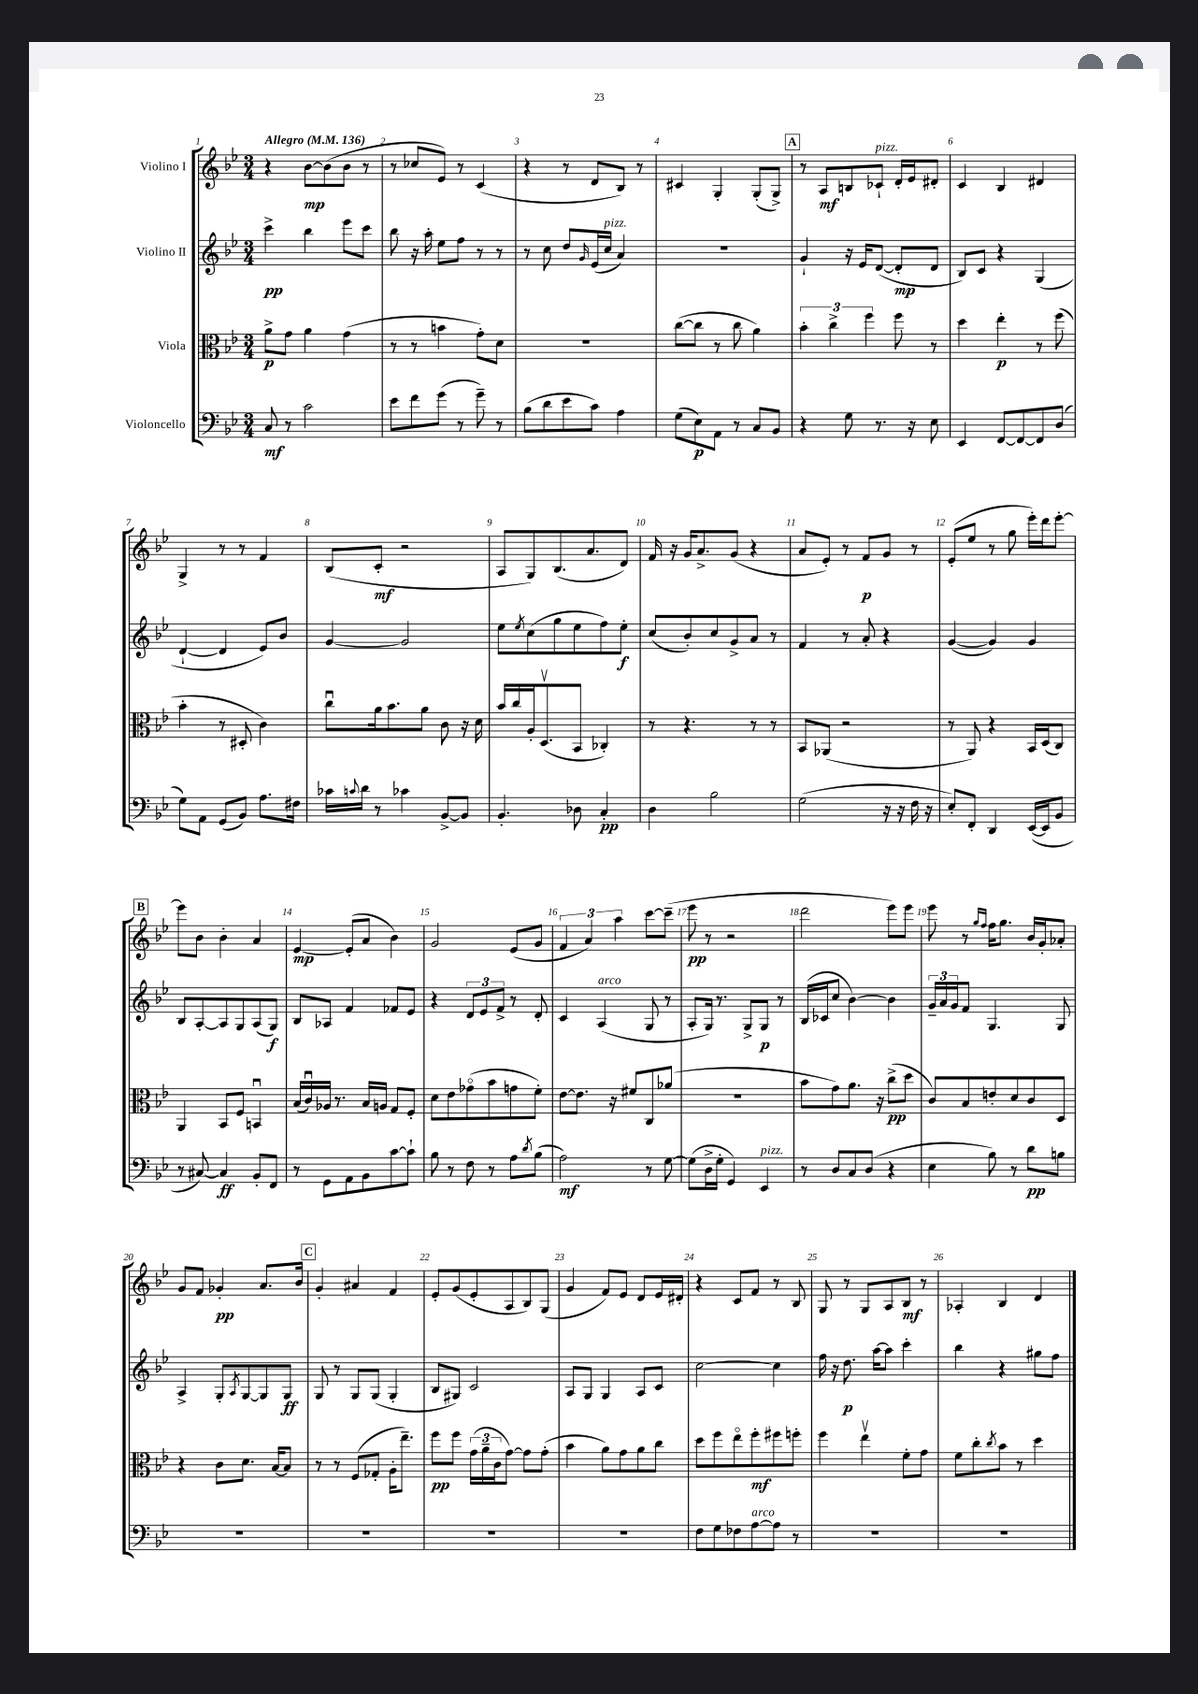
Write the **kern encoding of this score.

**kern	**dynam	**kern	**dynam	**kern	**dynam	**kern	**dynam
*part4	*part4	*part3	*part3	*part2	*part2	*part1	*part1
*staff4	*staff4	*staff3	*staff3	*staff2	*staff2	*staff1	*staff1
*I"Violoncello	*	*I"Viola	*	*I"Violino II	*	*I"Violino I	*
*clefF4	*	*clefC3	*	*clefG2	*	*clefG2	*
*k[b-e-]	*	*k[b-e-]	*	*k[b-e-]	*	*k[b-e-]	*
*M3/4	*	*M3/4	*	*M3/4	*	*M3/4	*
*MM136	*	*MM136	*	*MM136	*	*MM136	*
=1	=1	=1	=1	=1	=1	=1	=1
!	!	!	!	!	!	!LO:TX:a:B:t=Allegro	!
8C/	mf	8a^\L	p	4ccc^\	pp	4r	.
8r	.	8g\J	.	.	.	.	.
2c\	.	4a\	.	4bb-\	.	[8b-\L	mp
.	.	.	.	.	.	(8b-\]	.
.	.	(4g\	.	8eee-\L	.	8b-\J	.
.	.	.	.	8ccc\J	.	8r	.
=2	=2	=2	=2	=2	=2	=2	=2
8e-\L	.	8r	.	8bb-\	.	8r	.
8f\	.	8r	.	16r	.	8cc-X/L	.
.	.	.	.	16aa'\	.	.	.
(8g\J	.	4bn\	.	8ee-\L	.	8e-/J)	.
8r	.	.	.	8ff\J	.	8r	.
8g~\)	.	8g'\L)	.	8r	.	(4c/	.
8r	.	8d\J	.	8r	.	.	.
=3	=3	=3	=3	=3	=3	=3	=3
(8B-\L	.	2.r	.	8r	.	4r	.
8d\	.	.	.	8cc\	.	.	.
8e-\	.	.	.	8dd/L	.	8r	.
.	.	.	.	16qqg/	.	.	.
8c\J)	.	.	.	(16e-/L	.	8d/L	.
!	!	!	!	!LO:TX:a:i:t=pizz.	!	!	!
.	.	.	.	16cc/JJ	.	.	.
4A\	.	.	.	4a/)	.	8B-/J)	.
.	.	.	.	.	.	8r	.
=4	=4	=4	=4	=4	=4	=4	=4
(8G\L	.	([8cc\L	.	2.r	.	4c#X/	.
8E-\)	p	8cc\J]	.	.	.	.	.
8AA\J	.	8r	.	.	.	4G'/	.
8r	.	8cc\	.	.	.	.	.
8C/L	.	4a\)	.	.	.	(8G'/L	.
8BB-/J	.	.	.	.	.	8G^/J)	.
!!LO:REH:place=s1:t=A
=5	=5	=5	=5	=5	=5	=5	=5
4r	.	6b-'\	.	4g`/	.	8r	.
.	.	.	.	.	.	8A/L	mf
.	.	6cc^\	.	.	.	.	.
8G\	.	.	.	16r	.	8Bn/	.
.	.	.	.	16e-/KL	.	.	.
.	.	6ff\	.	.	.	.	.
!	!	!	!	!	!	!LO:TX:a:i:t=pizz.	!
8.r	.	.	.	([8d/J	.	8c-X`/J	.
.	.	8ff\	.	8d'/L]	mp	16d'/LL	.
16r	.	.	.	.	.	16e-/J	.
8E-\	.	8r	.	8d/J	.	8d#X'/J	.
=6	=6	=6	=6	=6	=6	=6	=6
4EE-/	.	4dd\	.	8B-/L)	.	4c/	.
.	.	.	.	8c/J	.	.	.
[8FF/L	.	4ee-'\	p	4r	.	4B-/	.
8FF/_	.	.	.	.	.	.	.
8FF/]	.	8r	.	(4G/	.	4d#X/	.
(8D/J	.	(8ff\	.	.	.	.	.
!!LO:LB:g=z
=7	=7	=7	=7	=7	=7	=7	=7
8G\L)	.	4b-'\	.	[4d`/	.	4G^/	.
8AA\J	.	.	.	.	.	.	.
(8GG/L	.	8r	.	4d/]	.	8r	.
8BB-/J)	.	8D#X'/	.	.	.	8r	.
8.A\L	.	4c\)	.	8e-/L)	.	4f/	.
.	.	.	.	8b-/J	.	.	.
16F#X\Jk	.	.	.	.	.	.	.
=8	=8	=8	=8	=8	=8	=8	=8
16c-X\LL	.	8ccu\L	.	[4g/	.	(8B-/L	.
8qqcn/	.	.	.	.	.	.	.
16d\JJ	.	.	.	.	.	.	.
8r	.	16a\k	.	.	.	8c'/J	mf
.	.	8.b-\	.	.	.	.	.
4c-X\	.	.	.	2g/]	.	2r	.
.	.	8a\J	.	.	.	.	.
[8BB-^/L	.	8c\	.	.	.	.	.
8BB-/J]	.	16r	.	.	.	.	.
.	.	16d\	.	.	.	.	.
=9	=9	=9	=9	=9	=9	=9	=9
4.BB-'/	.	16b-/LL	.	8ee-\L	.	8A/L	.
.	.	16cc/	.	.	.	.	.
.	.	.	.	8qee-/	.	.	.
.	.	16A'/J	.	(8cc\	.	8G/)	.
.	.	(8.Dv/	.	.	.	.	.
.	.	.	.	8gg\	.	(8.B-/	.
8D-X\	.	8BB-/J	.	8ee-\	.	.	.
.	.	.	.	.	.	8.a/	.
4C'/	pp	4C-X'/)	.	8ff\)	.	.	.
.	.	.	.	8ee-'\J	f	8d/J)	.
=10	=10	=10	=10	=10	=10	=10	=10
4D\	.	8r	.	(8cc/L	.	16f/	.
.	.	.	.	.	.	16r	.
.	.	4.r	.	8b-'/)	.	16g/KL	.
.	.	.	.	.	.	8.a^/	.
2B-\	.	.	.	8cc/	.	.	.
.	.	.	.	8g^/	.	(8g/J	.
.	.	8r	.	8a/J	.	4r	.
.	.	8r	.	8r	.	.	.
=11	=11	=11	=11	=11	=11	=11	=11
(2G\	.	8BB-/L	.	4f/	.	8a/L	.
.	.	(8AA-X/J	.	.	.	8e-'/J)	.
.	.	2r	.	8r	.	8r	.
.	.	.	.	8a'/	.	8f/L	p
16r	.	.	.	4r	.	8g/J	.
16r	.	.	.	.	.	.	.
16F\	.	.	.	.	.	8r	.
16r	.	.	.	.	.	.	.
=12	=12	=12	=12	=12	=12	=12	=12
8E-'/L)	.	8r	.	([4g/	.	(8e-'/L	.
8FF'/J	.	8AA/)	.	.	.	8ee-/J	.
4DD/	.	4r	.	4g/])	.	8r	.
.	.	.	.	.	.	8gg\	.
([16EE-/LL	.	16BB-/LL	.	4g/	.	16eee-'\LL)	.
16EE-/J]	.	(16D/J	.	.	.	16ddd\J	.
8BB-/J	.	8C/J)	.	.	.	[8eee-'\J	.
!!LO:LB:g=z
!!LO:REH:place=s1:t=B
=13	=13	=13	=13	=13	=13	=13	=13
8r	.	4AA/	.	8B-/L	.	8eee-\L]	.
[8C#X/)	.	.	.	[8A'/	.	8b-\J	.
4C#/]	ff	8BB-/L	.	8A/]	.	4b-'\	.
.	.	8F/J	.	8G/	.	.	.
8BB-'/L	.	4BBnu/	.	(8A/	.	4a/	.
8FF/J	.	.	.	8G/J)	f	.	.
=14	=14	=14	=14	=14	=14	=14	=14
8r	.	(16B-/LL	.	8B-/L	.	[4e-/	mp
.	.	16cu/)	.	.	.	.	.
8GG\L	.	16A-X/JJ	.	8A-X/J	.	.	.
.	.	8.r	.	.	.	.	.
8AA\	.	.	.	4f/	.	(8e-'/L]	.
8BB-\	.	16B-/LL	.	.	.	8a/J	.
.	.	16An/JJ	.	.	.	.	.
[8c\	.	8G/L	.	8f-X/L	.	4b-\)	.
8c`\J]	.	8F'/J	.	8e-/J	.	.	.
=15	=15	=15	=15	=15	=15	=15	=15
8B-\	.	8d\L	.	4r	.	2g/	.
8r	.	8e-\	.	.	.	.	.
8F\	.	(8g-X\	.	12d/L	.	.	.
.	.	.	.	12e-/	.	.	.
8r	.	8b-\	.	.	.	.	.
.	.	.	.	12f^/J	.	.	.
8A\L	.	8gn\	.	8r	.	(8e-/L	.
8qd/	.	.	.	.	.	.	.
(8B-\J	.	8f'\J)	.	8d'/	.	8g/J	.
=16	=16	=16	=16	=16	=16	=16	=16
2A\)	mf	[8e-\L	.	4c/	.	6f/	.
.	.	8.e-\J]	.	.	.	.	.
.	.	.	.	.	.	6a/)	.
!	!	!	!	!LO:TX:a:i:t=arco	!	!	!
.	.	.	.	(4A/	.	.	.
.	.	16r	.	.	.	.	.
.	.	.	.	.	.	6aa\	.
.	.	8f#X/L	.	.	.	.	.
8r	.	8C/	.	8G/	.	[8ccc\L	.
[8G\	.	(8a-X/J	.	8r	.	(8ccc~\J]	.
=17	=17	=17	=17	=17	=17	=17	=17
(8G\L]	.	2.r	.	8A'/L	.	8eee-\	pp
16D^\L	.	.	.	16G/Jk)	.	8r	.
16G'\JJ	.	.	.	8.r	.	.	.
4GG/)	.	.	.	.	.	2r	.
.	.	.	.	8G^/L	.	.	.
!LO:TX:a:i:t=pizz.	!	!	!	!	!	!	!
4EE-/	.	.	.	8G/J	p	.	.
.	.	.	.	8r	.	.	.
=18	=18	=18	=18	=18	=18	=18	=18
8r	.	8b-\L	.	(16B-/LL	.	2ddd\	.
.	.	.	.	16c-X/J	.	.	.
8D/L	.	8g\)	.	8cc/J	.	.	.
8C/	.	8.a\J	.	[4b-\)	.	.	.
(8D/J	.	.	.	.	.	.	.
.	.	16r	.	.	.	.	.
4r	.	(8cc^\L	pp	4b-\]	.	8eee-\L)	.
.	.	8dd\J	.	.	.	8eee-\J	.
=19	=19	=19	=19	=19	=19	=19	=19
4E-\	.	8c/L)	.	24g~/LL	.	8eee-\	.
.	.	.	.	24a/	.	.	.
.	.	.	.	24g/J	.	.	.
.	.	8B-/	.	8f/J	.	8r	.
.	.	.	.	.	.	16qqgg/LL	.
.	.	.	.	.	.	16qqff/JJ	.
8B-\)	.	8en'/	.	4.G/	.	16ff\KL	.
.	.	.	.	.	.	8.gg\J	.
8r	.	8d/	.	.	.	.	.
8d\L	pp	8c/	.	.	.	16b-/LL	.
.	.	.	.	.	.	16g'/J	.
8Bn\J	.	8D/J	.	8G/	.	8a-X'/J	.
!!LO:LB:g=z
=20	=20	=20	=20	=20	=20	=20	=20
2.r	.	4r	.	4A^/	.	8g/L	.
.	.	.	.	.	.	8f/J	.
.	.	8c\L	.	8G'/L	.	4g-X'/	pp
.	.	.	.	8qA/	.	.	.
.	.	8.d\J	.	[8G/	.	.	.
.	.	.	.	8G/]	.	8.a/L	.
.	.	[16B-/KL	.	.	.	.	.
.	.	8B-/J]	.	8G/J	ff	.	.
.	.	.	.	.	.	16b-/Jk	.
!!LO:REH:place=s1:t=C
=21	=21	=21	=21	=21	=21	=21	=21
2.r	.	8r	.	8G/	.	4g'/	.
.	.	8r	.	8r	.	.	.
.	.	(8F/L	.	8G/L	.	4a#X/	.
.	.	8G-X'/J	.	(8G/J	.	.	.
.	.	16A'\KL	.	4G'/	.	4f/	.
.	.	8.ee-~\J)	.	.	.	.	.
=22	=22	=22	=22	=22	=22	=22	=22
2.r	.	8ff\L	pp	8B-/L	.	8e-'/L	.
.	.	8ff\J	.	8G#X/J)	.	(8g/	.
.	.	(24g\LL	.	2c/	.	8e-'/	.
.	.	24a~\	.	.	.	.	.
.	.	24c\J	.	.	.	.	.
.	.	[8g\J)	.	.	.	8A/	.
.	.	8g\L]	.	.	.	8B-/)	.
.	.	(8g'\J	.	.	.	(8G/J	.
=23	=23	=23	=23	=23	=23	=23	=23
2.r	.	4b-\	.	8A/L	.	4g/	.
.	.	.	.	8G/J	.	.	.
.	.	8a\L)	.	4G/	.	8f/L)	.
.	.	8g\	.	.	.	8e-/J	.
.	.	8a\	.	8A/L	.	8d/L	.
.	.	8cc\J	.	8c/J	.	16e-/L	.
.	.	.	.	.	.	16d#X'/JJ	.
=24	=24	=24	=24	=24	=24	=24	=24
8F\L	.	8dd\L	.	[2cc\	.	4r	.
8G\	.	8ff\	.	.	.	.	.
8F-X\	.	8ee-\	.	.	.	8c/L	.
!LO:TX:a:i:t=arco	!	!	!	!	!	!	!
[8A\	.	8ff'\	mf	.	.	8f/J	.
8A\J]	.	8ff#X\	.	4cc\]	.	8r	.
8r	.	8ffn'\J	.	.	.	8B-/	.
=25	=25	=25	=25	=25	=25	=25	=25
2.r	.	4ff\	.	16ff\	.	8G/	.
.	.	.	.	16r	.	.	.
.	.	.	.	8.dd\	p	8r	.
.	.	4ee-v\	.	.	.	8G/L	.
.	.	.	.	[16aa\KL	.	.	.
.	.	.	.	8aa\J]	.	8A/	.
.	.	8f'\L	.	4ccc'\	.	8B-/J	mf
.	.	8g\J	.	.	.	8r	.
=26	=26	=26	=26	=26	=26	=26	=26
2.r	.	8f\L	.	4bb-\	.	4A-X'/	.
.	.	8cc'\	.	.	.	.	.
.	.	8qcc/	.	.	.	.	.
.	.	8b-\J	.	4r	.	4B-/	.
.	.	8r	.	.	.	.	.
.	.	4dd\	.	8gg#X\L	.	4d/	.
.	.	.	.	8ff\J	.	.	.
==	==	==	==	==	==	==	==
*-	*-	*-	*-	*-	*-	*-	*-
